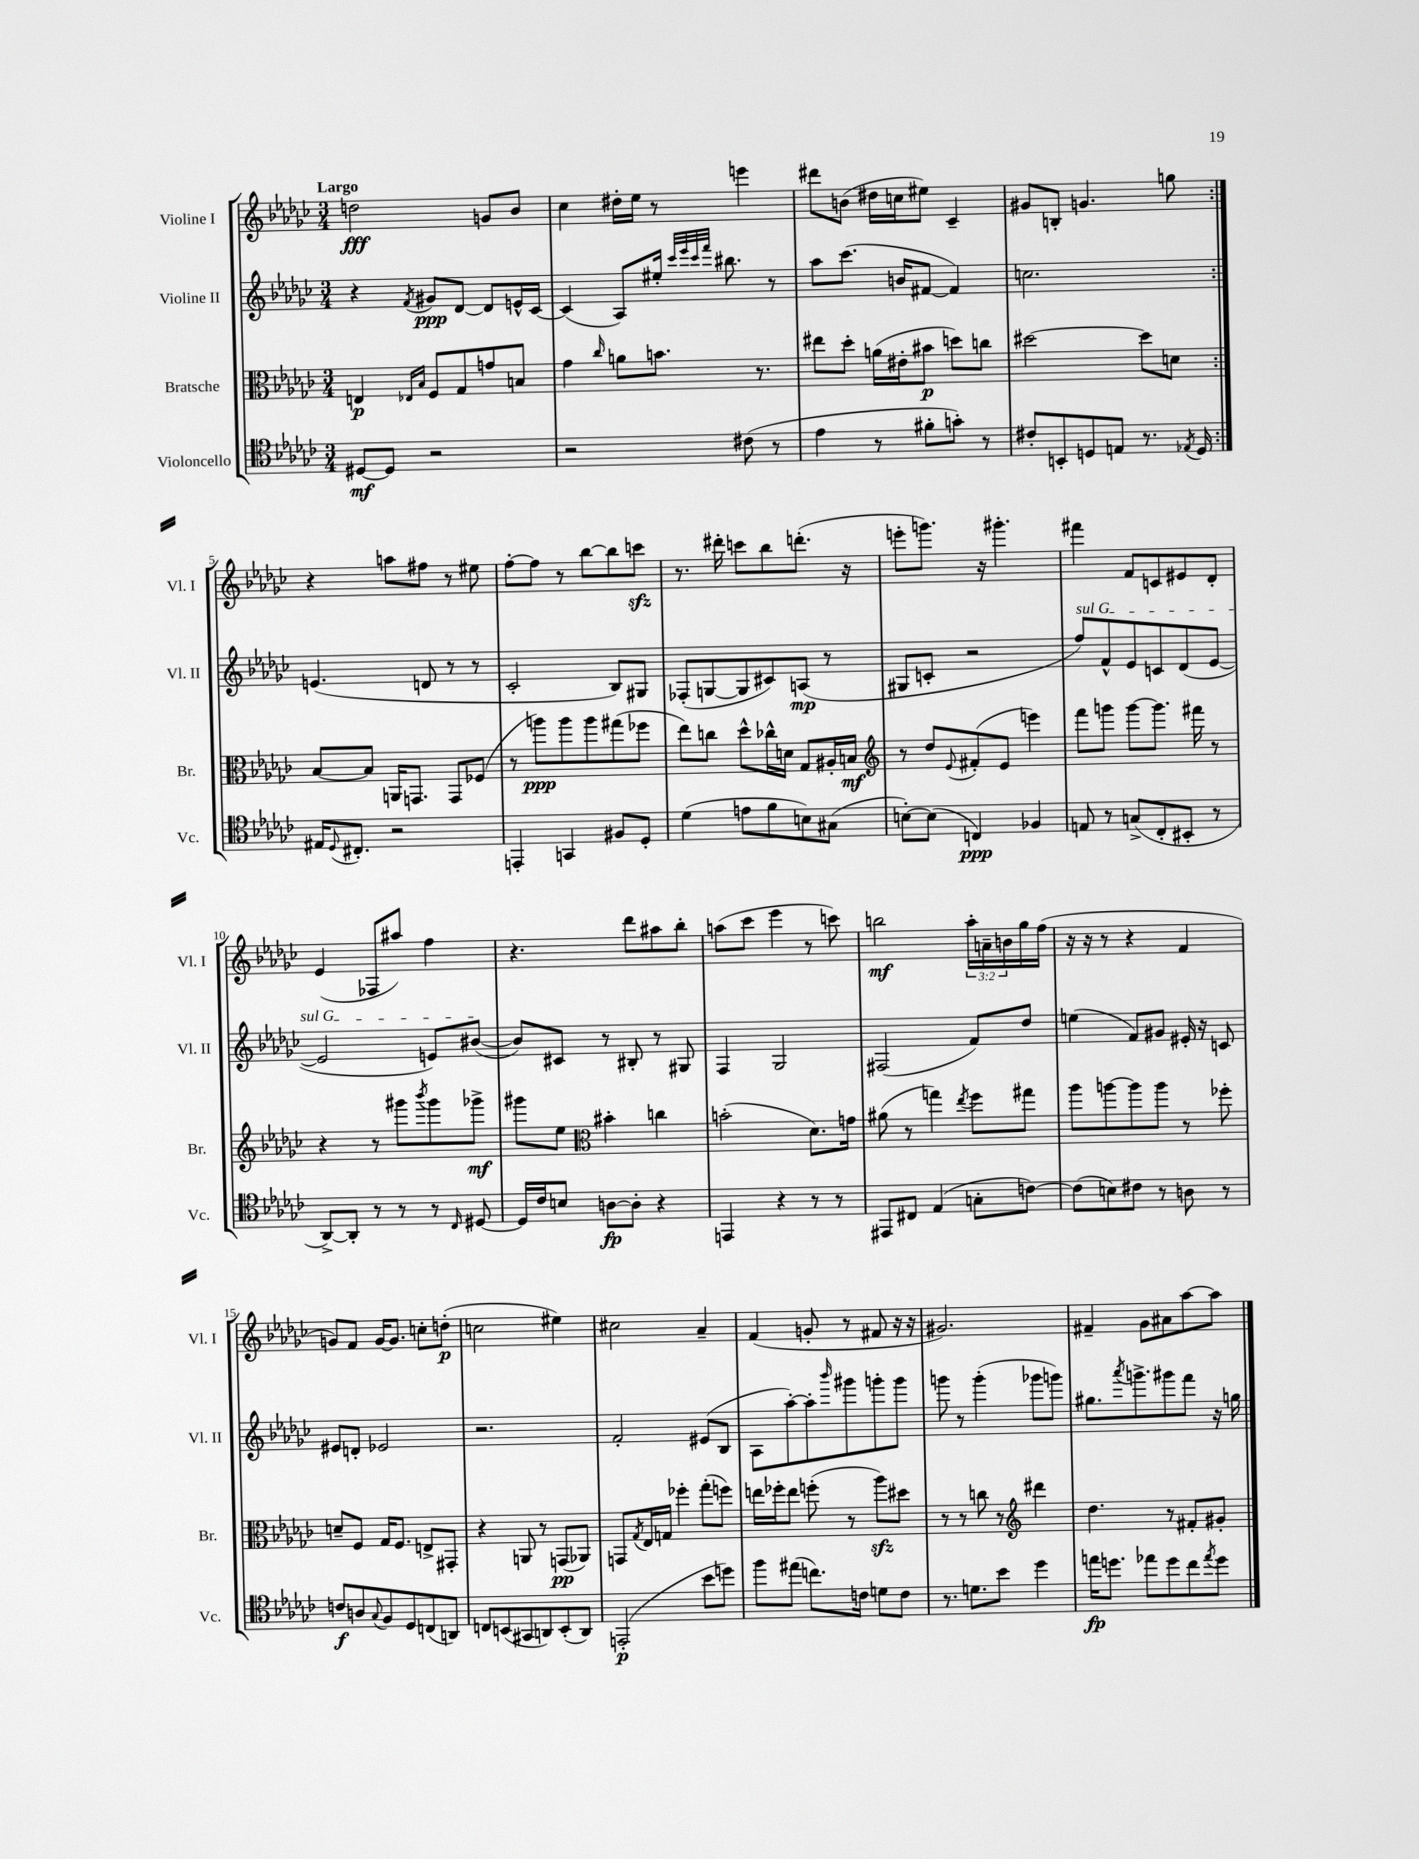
<<
\new StaffGroup <<
\new Staff = "s0" \with { instrumentName = "Violine I" shortInstrumentName = "Vl. I" } {
    \clef treble \key ges \major \numericTimeSignature \time 3/4 \override Staff.TupletNumber.text = #tuplet-number::calc-fraction-text \tempo "Largo"
    \repeat volta 2 { d''2\fff g'8 bes'8 |
    ces''4 dis''16-. ees''16 r8 e'''4 |
    dis'''8 b'8( dis''16 c''16 eis''8) ces'4-- |
    gis'8 b8-. g'4. g''8 | }
    r4 a''8 fis''8 r8 eis''8 |
    f''8~-. f''8 r8 bes''8~ bes''8 c'''8\sfz |
    r8. dis'''16-. c'''8 bes''8 d'''8.-.( r16 |
    e'''8-. g'''8.) r16 gis'''4.-. |
    fis'''4 f'8 c'8 eis'8 des'8-. |
    ees'4( fes8 ais''8) f''4 |
    r4. des'''8 ais''8 bes''8-. |
    a''8( ces'''8 ees'''4 r8 c'''8) |
    b''2\mf \tuplet 3/2 { aes''16-. a'16-- b'16 } ges''16 f''16( |
    r16 r16 r8 r4 f'4 |
    g'8) f'8 g'16~ g'8. c''8-. d''8-.\p( |
    c''2 eis''4) |
    cis''2 aes'4-- |
    f'4( g'8-. r8 fis'8 r16 r16 |
    gis'2.) |
    fis'4-- ges'8 ais'8 aes''8~ aes''8 \bar "|." |
}
\new Staff = "s1" \with { instrumentName = "Violine II" shortInstrumentName = "Vl. II" } {
    \clef treble \key ges \major \numericTimeSignature \time 3/4
    \repeat volta 2 { r4 \acciaccatura { f'8 } gis'8\ppp des'8~ des'8 e'16-^ ces'16~ |
    ces'4( aes8) eis''16-. \grace { ces'''32 ees'''32 ces'''32 f'''32 } bis''8. r8 |
    aes''8 ces'''8.( b'16 fis'8~ fis'4) |
    c''2. | }
    e'4.( d'8 r8 r8 |
    ces'2-. bes8) gis8 |
    fes8-.( g8~ g8 cis'8) a8\mp( r8 |
    gis8 c'8-. r2 |
    \once \override TextSpanner.bound-details.left.text = \markup { \italic "sul G" } f''8\startTextSpan) f'8-^ ees'8 c'8 des'8( ees'8~ |
    ees'2 e'8) bis'8~\stopTextSpan( |
    bis'8) cis'8 r8 bis8-. r8 gis8 |
    f4 ges2 |
    fis2( f'8) des''8 |
    e''4( f'8) gis'8 eis'16-. r16 c'8 |
    eis'8 d'8-. ees'2 |
    r2. |
    f'2-. eis'8( bes8 |
    aes8 aes''8~-.) aes''8-. \grace { bes'''16 } gis'''8 g'''8-. g'''8 |
    g'''8 r8 g'''4-.( ges'''8 g'''8) |
    gis''8. \acciaccatura { aes'''8 } g'''8.-> gis'''8 f'''8 r16 g''16 \bar "|." |
}
\new Staff = "s2" \with { instrumentName = "Bratsche" shortInstrumentName = "Br." } {
    \clef alto \key ges \major \numericTimeSignature \time 3/4
    \repeat volta 2 { e4\p \grace { ees16 bes16 } f8 ges8 g'8 b8 |
    ges'4 \grace { ces''16 } a'8 b'8. r8. |
    eis''8 des''8-. a'16( eis'16-. bis'8\p d''8) c''8 |
    dis''2~ dis''8 d'8 | }
    bes8~ bes8 a,16 g,8. g,8 fes8( |
    r8 a''8\ppp) a''8 a''8 gis''8( fes''8 |
    ees''8) c''8 des''8-^ ces''16-^ d'16 ges8 ais16-. b16\mf |
    \clef treble r8 des''8 \appoggiatura { ees'8 } fis'8-.( ees'8 e'''4) |
    f'''8 g'''8 g'''8~ g'''8. fis'''16 r8 |
    r4 r8 gis'''8 \acciaccatura { bes'''8 } gis'''8 ges'''8->\mf |
    gis'''8 ees''8 \clef alto bis'4-. c''4 |
    b'2-.( des'8.) g'16 |
    ais'8( r8 g''4) \acciaccatura { ees''8 } f''8 gis''8 |
    aes''8 a''8~ a''8 a''8 r8 fes''8-. |
    d'8-- f8 ges16 f8. e8-> gis,8-. |
    r4 a,8 r8 g,8\pp( aes,8) |
    g,8 \acciaccatura { ges8 } ees16 g16 fes''4-. ges''8-.( f''8) |
    e''16 fes''16-. e''8 f''8-.( r8 aes''8\sfz) dis''8 |
    r8 r8 c''8 r8 \clef treble dis'''4 |
    des''4. r8 fis'8-. gis'8-. \bar "|." |
}
\new Staff = "s3" \with { instrumentName = "Violoncello" shortInstrumentName = "Vc." } {
    \clef tenor \key ges \major \numericTimeSignature \time 3/4
    \repeat volta 2 { dis8~\mf dis8 r2 |
    r2 cis'8( r8 |
    ees'4 r8 fis'8-. g'8-.) r8 |
    cis'8-. b,8-. d8 e8 r8. \acciaccatura { ees8 } d16 | }
    eis16 \appoggiatura { des8 } cis8.-. r2 |
    e,4-. g,4 fis8 des8-. |
    des'4( e'8 f'8 b8) gis8( |
    b8~-.) b8( c4\ppp) fes4 |
    e8 r8 g8->( ces8-. bis,8-. r8 |
    aes,8~->) aes,8-. r8 r8 r8 \grace { ces16 } dis8~ |
    dis16 ces'16 b8 a8~\fp a8-. r4 |
    e,4 r4 r8 r8 |
    eis,8 cis8 ees4( g8-. c'8~) |
    c'8( b8) cis'8 r8 a8 r8 |
    c'8\f a8 \appoggiatura { ges8 } f8 des8 c8( a,8) |
    c8 b,8( gis,8 a,8) b,8-.( a,8) |
    e,2-.\p( bes'8 d''8) |
    f''8 eis''8( c''8.) c'16 d'8 c'8 |
    r8. d'8. bes'8 des''4 |
    e''16\fp d''8. ees''8 d''8 ces''8 \acciaccatura { ees''8 } d''8 \bar "|." |
}
>>
>>
